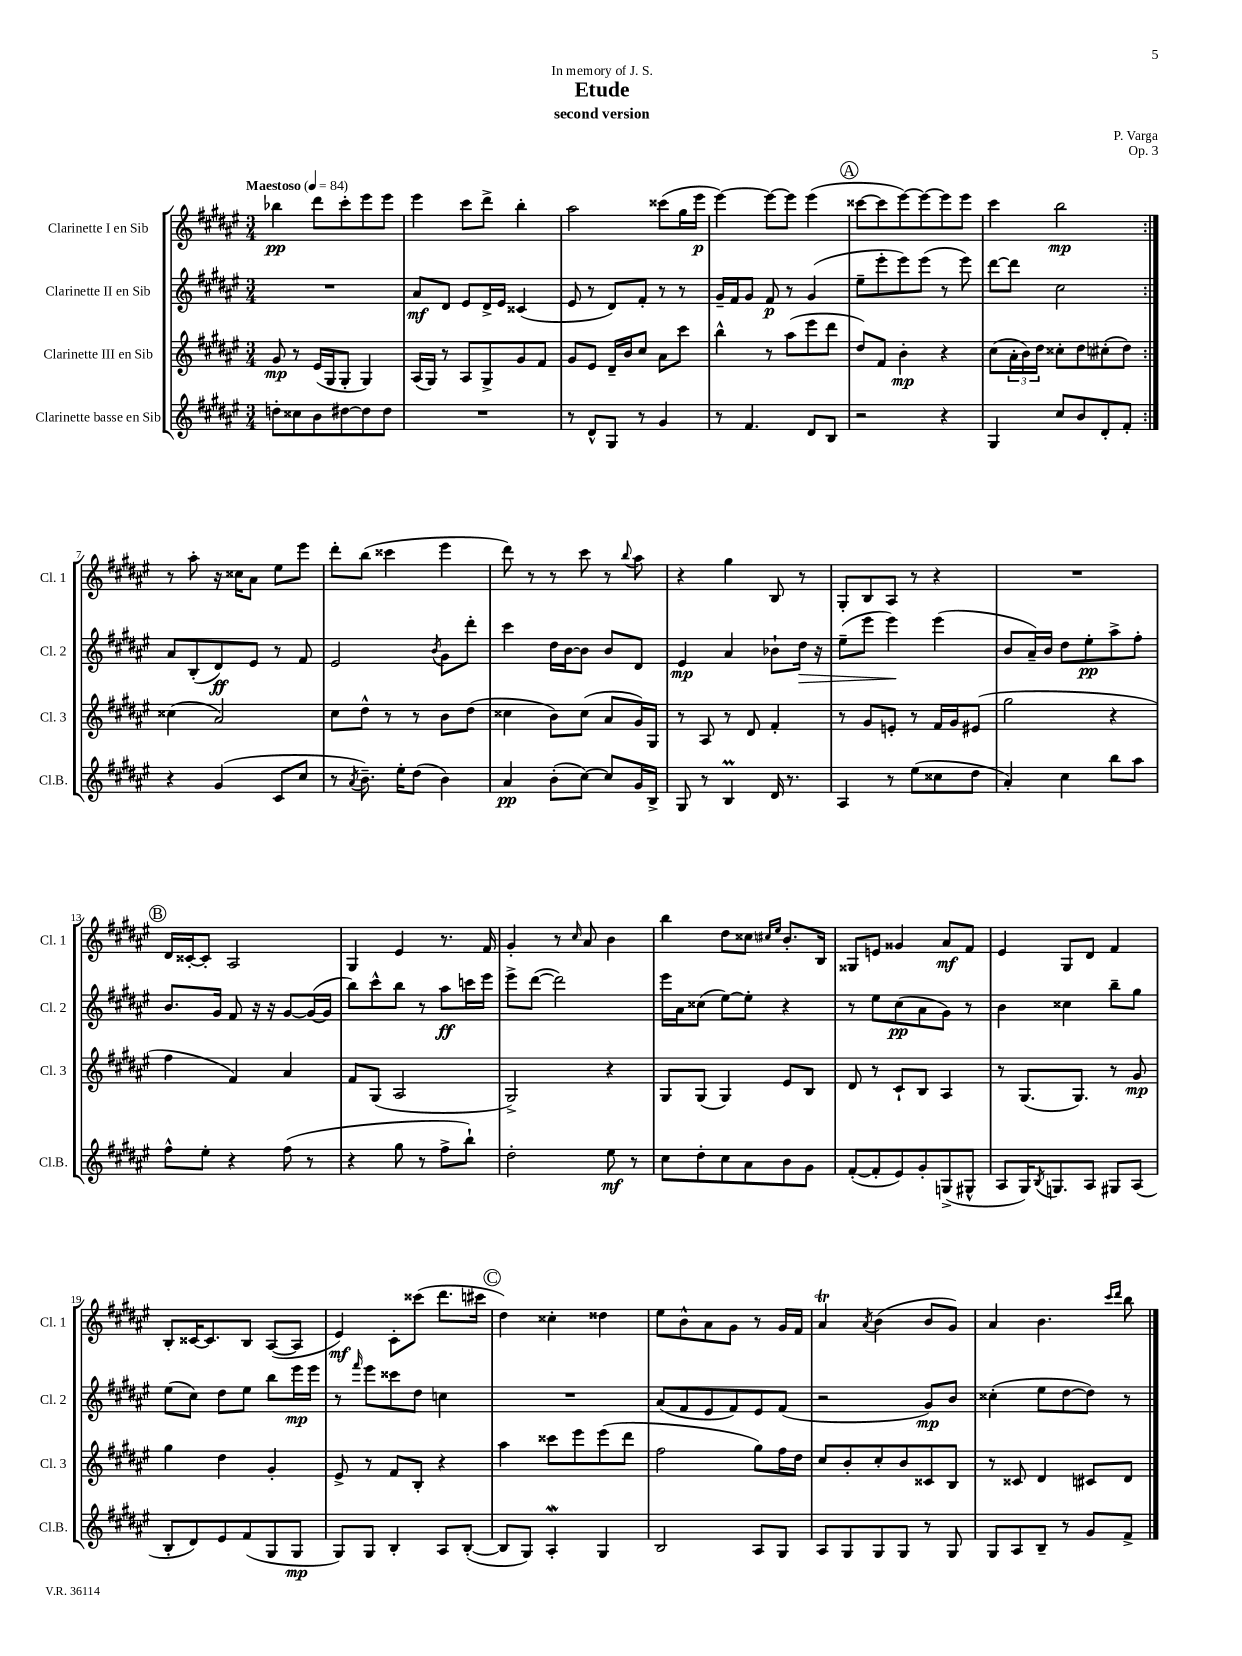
\header { title = "Etude" composer = "P. Varga" subtitle = "second version" dedication = "In memory of J. S." opus = "Op. 3" }
<<
\new StaffGroup <<
\new Staff = "s0" \with { instrumentName = "Clarinette I en Sib" shortInstrumentName = "Cl. 1" } {
    \clef treble \key fis \major \numericTimeSignature \time 3/4 \tempo "Maestoso" 4 = 84
    \repeat volta 2 { bes''4\pp dis'''8 cis'''8-. eis'''8 eis'''8 |
    eis'''4 cis'''8 dis'''8-> b''4-. |
    ais''2 cisis'''8( gis''16 eis'''16\p |
    eis'''4~) eis'''8~ eis'''8 eis'''4( |
    \mark \markup { \circle "A" } cisis'''8~ cisis'''8 eis'''8~) eis'''8~ eis'''8 eis'''8 |
    cis'''4 b''2\mp | }
    r8 ais''8-. r16 cisis''16 ais'8 eis''8 eis'''8 |
    dis'''8-. b''8( cisis'''4 eis'''4 |
    dis'''8) r8 r8 cis'''8 r8 \appoggiatura { b''8 } ais''8 |
    r4 gis''4 b8 r8 |
    gis8-. b8 ais8 r8 r4 |
    R2. |
    \mark \markup { \circle "B" } dis'16 cisis'16~-. cisis'8-. ais2 |
    gis4 eis'4 r8. fis'16 |
    gis'4-. r8 \grace { cis''16 } ais'8 b'4 |
    b''4 dis''8 cisis''8 \grace { cis''16 eis''16 } b'8.-. b16 |
    gisis8 e'8 gisis'4 ais'8\mf fis'8 |
    eis'4 gis8 dis'8 fis'4 |
    b8-. cisis'16~ cisis'8. b8 ais8~( ais8 |
    eis'4\mf) cis'8-. cisis'''8( dis'''8. cis'''16 |
    \mark \markup { \circle "C" } dis''4) cisis''4-. disis''4 |
    eis''8 b'8-^ ais'8 gis'8 r8 gis'16 fis'16 |
    ais'4\trill \acciaccatura { ais'8 } b'4( b'8 gis'8) |
    ais'4 b'4. \grace { cis'''16 dis'''16 } b''8 \bar "|." |
}
\new Staff = "s1" \with { instrumentName = "Clarinette II en Sib" shortInstrumentName = "Cl. 2" } {
    \clef treble \key fis \major \numericTimeSignature \time 3/4
    \repeat volta 2 { R2. |
    ais'8\mf dis'8 eis'8 dis'16-> eis'16 cisis'4( |
    eis'8 r8 dis'8) fis'8-. r8 r8 |
    gis'16-- fis'16 gis'8 fis'8\p r8 gis'4( |
    \mark \markup { \circle "A" } eis''8-- eis'''8-. eis'''8) eis'''8( r8 eis'''8) |
    dis'''8~ dis'''8 cis''2 | }
    ais'8 b8-.( dis'8\ff) eis'8 r8 fis'8 |
    eis'2 \acciaccatura { b'8 } gis'8 dis'''8-. |
    cis'''4 dis''16 b'16~ b'8 b'8 dis'8 |
    eis'4\mp ais'4 bes'8-! dis''16\> r16 |
    eis''8--( eis'''8 eis'''4\!) eis'''4( |
    b'8 ais'16--) b'16 dis''8 eis''8-.\pp ais''8-> fis''8-. |
    \mark \markup { \circle "B" } b'8. gis'16 fis'8 r16 r16 gis'8~ gis'16~( gis'16 |
    b''8) cis'''8-^ b''8 r8 ais''8\ff c'''16 eis'''16 |
    eis'''8-> dis'''8~( dis'''2) |
    eis'''16 ais'16 cisis''8( eis''8~) eis''8-. r4 |
    r8 eis''8 cis''8\pp( ais'8 gis'8) r8 |
    b'4 cisis''4 b''8-- gis''8 |
    eis''8( cis''8) dis''8 eis''8 b''8 eis'''16\mp eis'''16 |
    r8 \grace { fis'''16 } eis'''8 cisis'''8 dis''8 c''4 |
    \mark \markup { \circle "C" } R2. |
    ais'8( fis'8 eis'8 fis'8) eis'8 fis'8( |
    r2 gis'8\mp) b'8 |
    cisis''4-.( eis''8 dis''8~ dis''8) r8 \bar "|." |
}
\new Staff = "s2" \with { instrumentName = "Clarinette III en Sib" shortInstrumentName = "Cl. 3" } {
    \clef treble \key fis \major \numericTimeSignature \time 3/4
    \repeat volta 2 { gis'8\mp r8 eis'16( gis16 gis8-. gis4) |
    ais16( gis16) r8 ais8 gis8-> gis'8 fis'8 |
    gis'8 eis'8 dis'16-- b'16 cis''8 ais'8 cis'''8 |
    b''4-^ r8 ais''8( eis'''8 dis'''8 |
    \mark \markup { \circle "A" } dis''8) fis'8 b'4-.\mp r4 |
    cis''8( \tuplet 3/2 { ais'16-. b'16) dis''16 } cisis''8-. dis''8 cis''8-.( dis''8) | }
    cisis''4( ais'2) |
    cis''8 dis''8-^ r8 r8 b'8 dis''8( |
    cisis''4 b'8) cisis''8( ais'8 gis'16) gis16 |
    r8 ais8 r8 dis'8 fis'4-. |
    r8 gis'8 e'8-. r8 fis'16 gis'16 eis'8( |
    gis''2 r4 |
    \mark \markup { \circle "B" } fis''4 fis'4) ais'4 |
    fis'8 gis8( ais2 |
    gis2->) r4 |
    gis8 gis8( gis4) eis'8 b8 |
    dis'8 r8 cis'8-! b8 ais4 |
    r8 gis8.( gis8.) r8 gis'8\mp |
    gis''4 dis''4 gis'4-. |
    eis'8-> r8 fis'8 b8-. r4 |
    \mark \markup { \circle "C" } ais''4 cisis'''8 eis'''8 eis'''8( dis'''8 |
    fis''2 gis''8) fis''16 dis''16 |
    cis''8 b'8-. cis''8-. b'8 cisis'8 b8 |
    r8 cisis'8 dis'4 cis'8 dis'8 \bar "|." |
}
\new Staff = "s3" \with { instrumentName = "Clarinette basse en Sib" shortInstrumentName = "Cl.B." } {
    \clef treble \key fis \major \numericTimeSignature \time 3/4
    \repeat volta 2 { d''8-. cisis''8 b'8 dis''8~ dis''8 dis''8 |
    R2. |
    r8 dis'8-^ gis8 r8 gis'4 |
    r8 fis'4. dis'8 b8 |
    \mark \markup { \circle "A" } r2 r4 |
    gis4 cis''8 b'8 dis'8-. fis'8-. | }
    r4 gis'4( cis'8 cis''8 |
    r8 \acciaccatura { ais'8 } b'8.--) eis''16-. dis''8( b'4) |
    ais'4\pp b'8-.( cis''8~) cis''8 gis'16 b16-> |
    gis8 r8 b4\prall dis'16 r8. |
    ais4 r8 eis''8( cisis''8 dis''8 |
    ais'4-.) cis''4 b''8 ais''8 |
    \mark \markup { \circle "B" } fis''8-^ eis''8-. r4 fis''8( r8 |
    r4 gis''8 r8 fis''8-> b''8-!) |
    dis''2-. eis''8\mf r8 |
    cis''8 dis''8-. cis''8 ais'8 b'8 gis'8 |
    fis'8~-.( fis'8-. eis'8) gis'8-. g8->( gis8-^ |
    ais8 gis16) \acciaccatura { b8 } g8. ais8 gis8 ais8( |
    b8-. dis'8) eis'8 fis'8( gis8 gis8\mp |
    gis8) gis8 b4-. ais8 b8~-.( |
    \mark \markup { \circle "C" } b8 gis8) ais4-.\mordent gis4 |
    b2 ais8 gis8 |
    ais8 gis8 gis8 gis8 r8 gis8 |
    gis8 ais8 b8-- r8 gis'8 fis'8-> \bar "|." |
}
>>
>>
